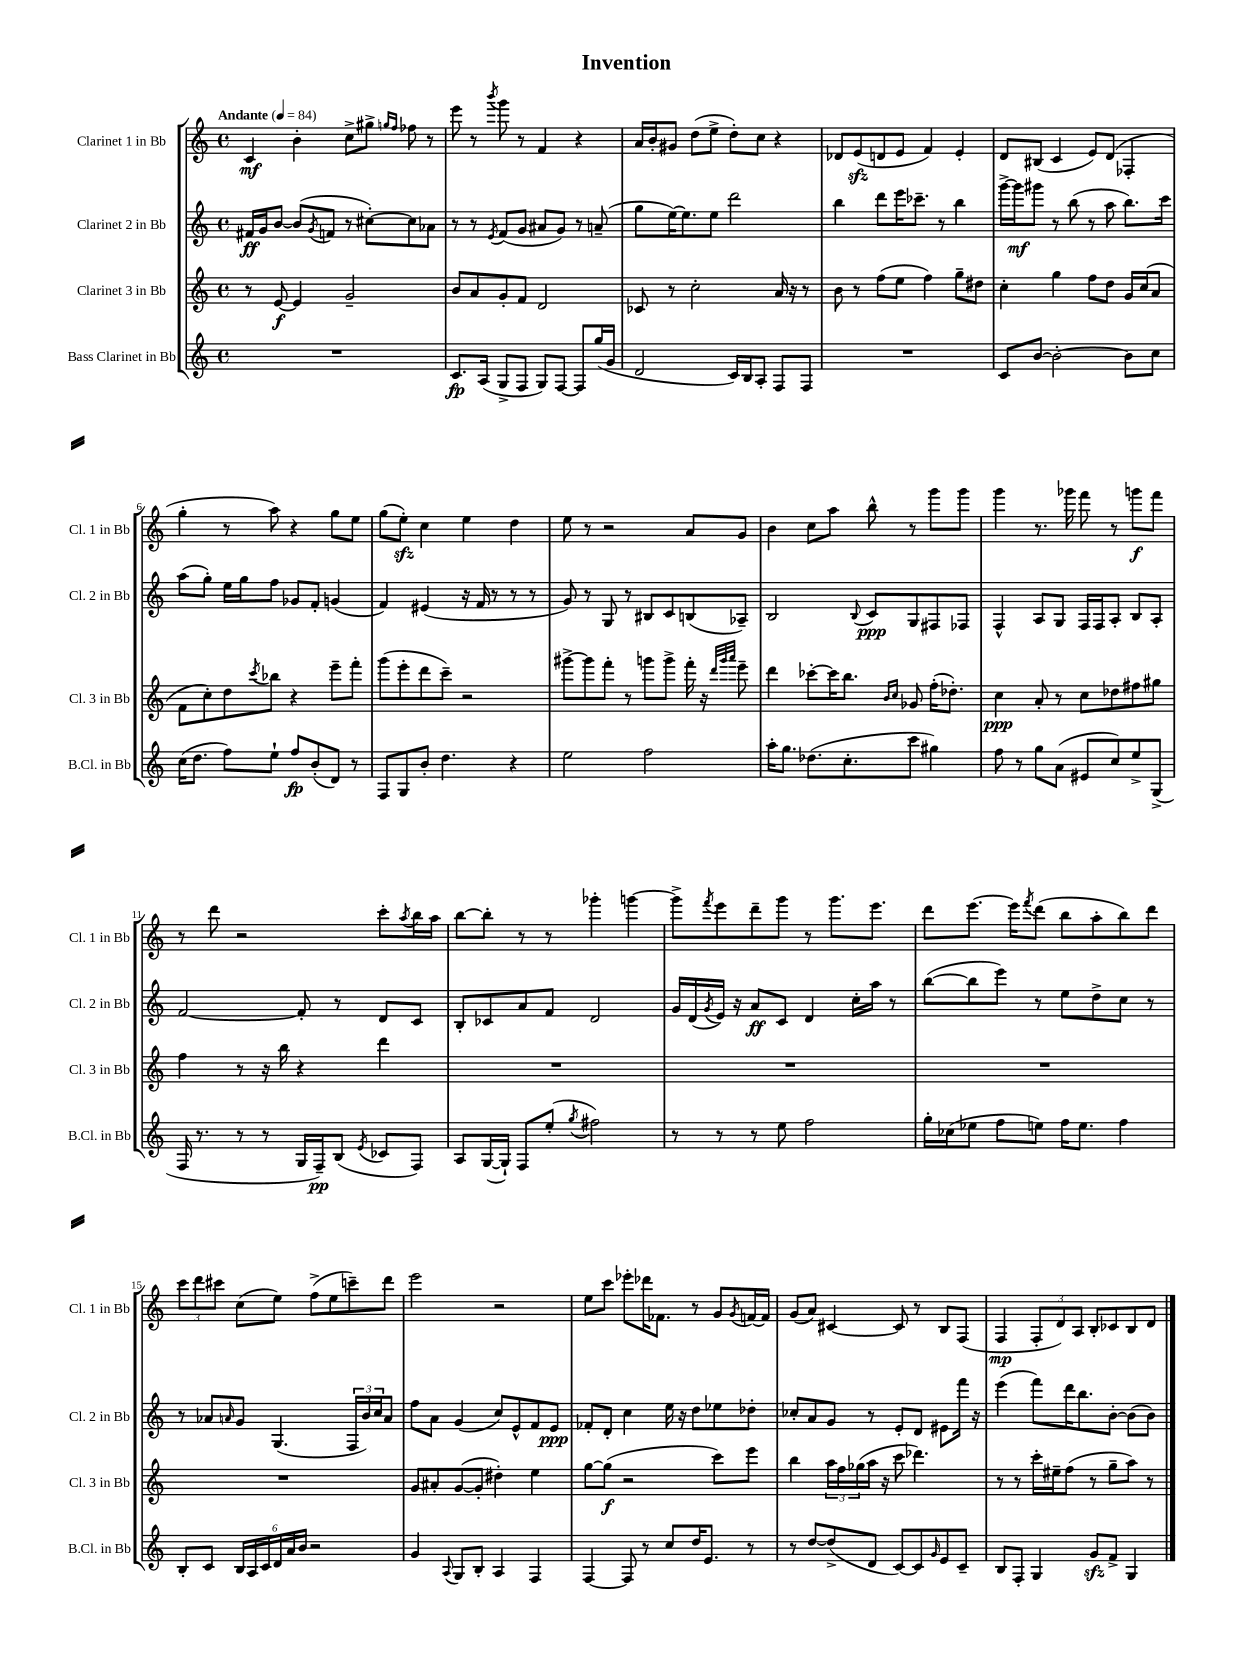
\header { title = "Invention" }
<<
\new StaffGroup <<
\new Staff = "s0" \with { instrumentName = "Clarinet 1 in Bb" shortInstrumentName = "Cl. 1 in Bb" } {
    \clef treble \key c \major \defaultTimeSignature \time 4/4 \tempo "Andante" 4 = 84
    c'4\mf b'4-. c''8-> gis''8-> \grace { g''16 f''16 } fes''8 r8 |
    e'''8 r8 \acciaccatura { b'''8 } g'''8 r8 f'4 r4 |
    a'16 b'16-. gis'8 d''8( e''8-> d''8-.) c''8 r4 |
    des'8 e'8\sfz( d'8 e'8 f'4) e'4-. |
    d'8 bis8( c'4 e'8) d'8( fes4-. |
    g''4-. r8 a''8) r4 g''8 e''8 |
    g''8( e''8-.\sfz) c''4 e''4 d''4 |
    e''8 r8 r2 a'8 g'8 |
    b'4 c''8 a''8 b''8-^ r8 g'''8 g'''8 |
    g'''4 r8. ges'''16 f'''8 r8 g'''8\f f'''8 |
    r8 d'''8 r2 c'''8-. \acciaccatura { a''8 } b''16 a''16 |
    b''8~ b''8-. r8 r8 ges'''4-. g'''4~ |
    g'''8-> \acciaccatura { f'''8 } e'''8 d'''8-- g'''8 r8 g'''8. e'''8. |
    d'''8 e'''8.~ e'''16 \acciaccatura { f'''8 } d'''8( b''8 a''8-. b''8) d'''8 |
    \tuplet 3/2 { c'''8 d'''8 cis'''8 } c''8( e''8) f''8->( e''8 c'''8--) d'''8 |
    e'''2 r2 |
    e''8 c'''8 ees'''8-. des'''16 fes'8. r8 g'8 \acciaccatura { g'8 } f'16~ f'16 |
    g'8( a'8) cis'4~ cis'8 r8 b8 f8( |
    f4\mp \tuplet 3/2 { f8-. d'8) a8 } b8-. ces'8 b8 d'8 \bar "|." |
}
\new Staff = "s1" \with { instrumentName = "Clarinet 2 in Bb" shortInstrumentName = "Cl. 2 in Bb" } {
    \clef treble \key c \major \defaultTimeSignature \time 4/4
    fis'16\ff g'16 b'8~ b'8( \acciaccatura { g'8 } f'8 r8 cis''8~-.) cis''8 aes'8 |
    r8 r8 \acciaccatura { e'8 } f'8( g'8 ais'8 g'8) r8 a'8--( |
    g''8 e''16~) e''8. e''8 d'''2 |
    b''4 d'''8 e'''16 ces'''8.-- r8 b''4 |
    g'''16~-> g'''16\mf gis'''8 r8 b''8( r8 a''8 b''8.) c'''16 |
    a''8( g''8-.) e''16 g''16 f''8 ges'8 f'8-. g'4( |
    f'4) eis'4( r16 f'16 r8 r8 r8 |
    g'8) r8 g8 r8 bis8 c'8 b8( aes8--) |
    b2 \appoggiatura { b8 } c'8\ppp g8 fis8 fes8 |
    f4-^ a8 g8 f16 f16 a8-. b8 a8-. |
    f'2~ f'8-. r8 d'8 c'8 |
    b8-. ces'8 a'8 f'8 d'2 |
    g'16 d'16( \acciaccatura { g'8 } e'16) r16 a'8\ff c'8 d'4 c''16-. a''16 r8 |
    b''8~( b''8 e'''8) r8 e''8 d''8-> c''8 r8 |
    r8 aes'8 \grace { a'16 } g'8 g4.( \tuplet 3/2 { f16 b'16) c''16 } a'8 |
    f''8 a'8 g'4( c''8) e'8-^ f'8 e'8\ppp |
    fes'8-. d'8-. c''4 e''16 r16 d''8 ees''8 des''8-. |
    ces''8-. a'8 g'8 r8 e'8-. d'8 eis'8 f'''16 r16 |
    e'''4( f'''8) d'''16 b''8. b'8~-. b'8( b'8) \bar "|." |
}
\new Staff = "s2" \with { instrumentName = "Clarinet 3 in Bb" shortInstrumentName = "Cl. 3 in Bb" } {
    \clef treble \key c \major \defaultTimeSignature \time 4/4
    r8 e'8~\f e'4 g'2-- |
    b'8 a'8 g'8-. f'8 d'2 |
    ces'8 r8 c''2-. a'16 r16 r8 |
    b'8 r8 f''8( e''8 f''4) g''8-- dis''8 |
    c''4-. g''4 f''8 d''8 g'16 c''16( a'8 |
    f'8 c''8-.) d''8 \acciaccatura { c'''8 } bes''8 r4 e'''8-- f'''8-. |
    g'''8( e'''8-. d'''8 c'''8--) r2 |
    gis'''8~-> gis'''8 f'''8-. r8 g'''8 g'''8-> f'''16-. r16 \grace { d'''32 g'''32 a'''32 } e'''8-- |
    d'''4 ces'''8~-. ces'''16 b''8. \grace { b'16 c''16 } ges'8 f''16-.( des''8.-.) |
    c''4\ppp a'8-. r8 c''8 des''8 fis''8 gis''8 |
    f''4 r8 r16 b''16 r4 d'''4 |
    R1 |
    R1 |
    R1 |
    R1 |
    g'8 ais'8-. g'8~( g'8-. dis''4-.) e''4 |
    g''8~ g''8\f( r2 c'''8) e'''8 |
    b''4 \tuplet 3/2 { a''16 f''16 ges''16( } a''16 r16 c'''8 des'''4.) |
    r8 r8 c'''16-. eis''16-- f''8( r8 g''8-- a''8) r8 \bar "|." |
}
\new Staff = "s3" \with { instrumentName = "Bass Clarinet in Bb" shortInstrumentName = "B.Cl. in Bb" } {
    \clef treble \key c \major \defaultTimeSignature \time 4/4
    R1 |
    c'8.\fp a16( g8-> f8 g8) f8~ f8 g''16( g'16 |
    d'2 c'16) b16 a8-. f8 f8 |
    R1 |
    c'8 b'8~ b'2~-. b'8 c''8 |
    c''16( d''8. f''8) e''8-! f''8\fp b'8-.( d'8) r8 |
    f8 g8 b'8-. d''4. r4 |
    e''2 f''2 |
    a''16-. g''8. des''8.( c''8.-. c'''8 gis''4) |
    f''8 r8 g''8 a'8( eis'8 c''8) e''8-> g8->( |
    f16 r8. r8 r8 g16 f16--\pp) b8( \acciaccatura { e'8 } ces'8 f8) |
    a8 g16~( g16-!) f8 e''8-.( \acciaccatura { g''8 } fis''2) |
    r8 r8 r8 e''8 f''2 |
    g''16-. ces''16( ees''8 f''8 e''8) f''16 e''8. f''4 |
    b8-. c'8 \tuplet 6/4 { b16 a16 c'16 d'16 a'16 b'16 } r2 |
    g'4 \appoggiatura { a8 } g8 b8-. a4 f4 |
    f4~ f8 r8 c''8 d''16 e'8. r8 |
    r8 d''8~ d''8->( d'8 c'8~) c'8 \grace { g'16 } e'8 c'8-- |
    b8 f8-. g4 g'8\sfz f'8-> g4 \bar "|." |
}
>>
>>
